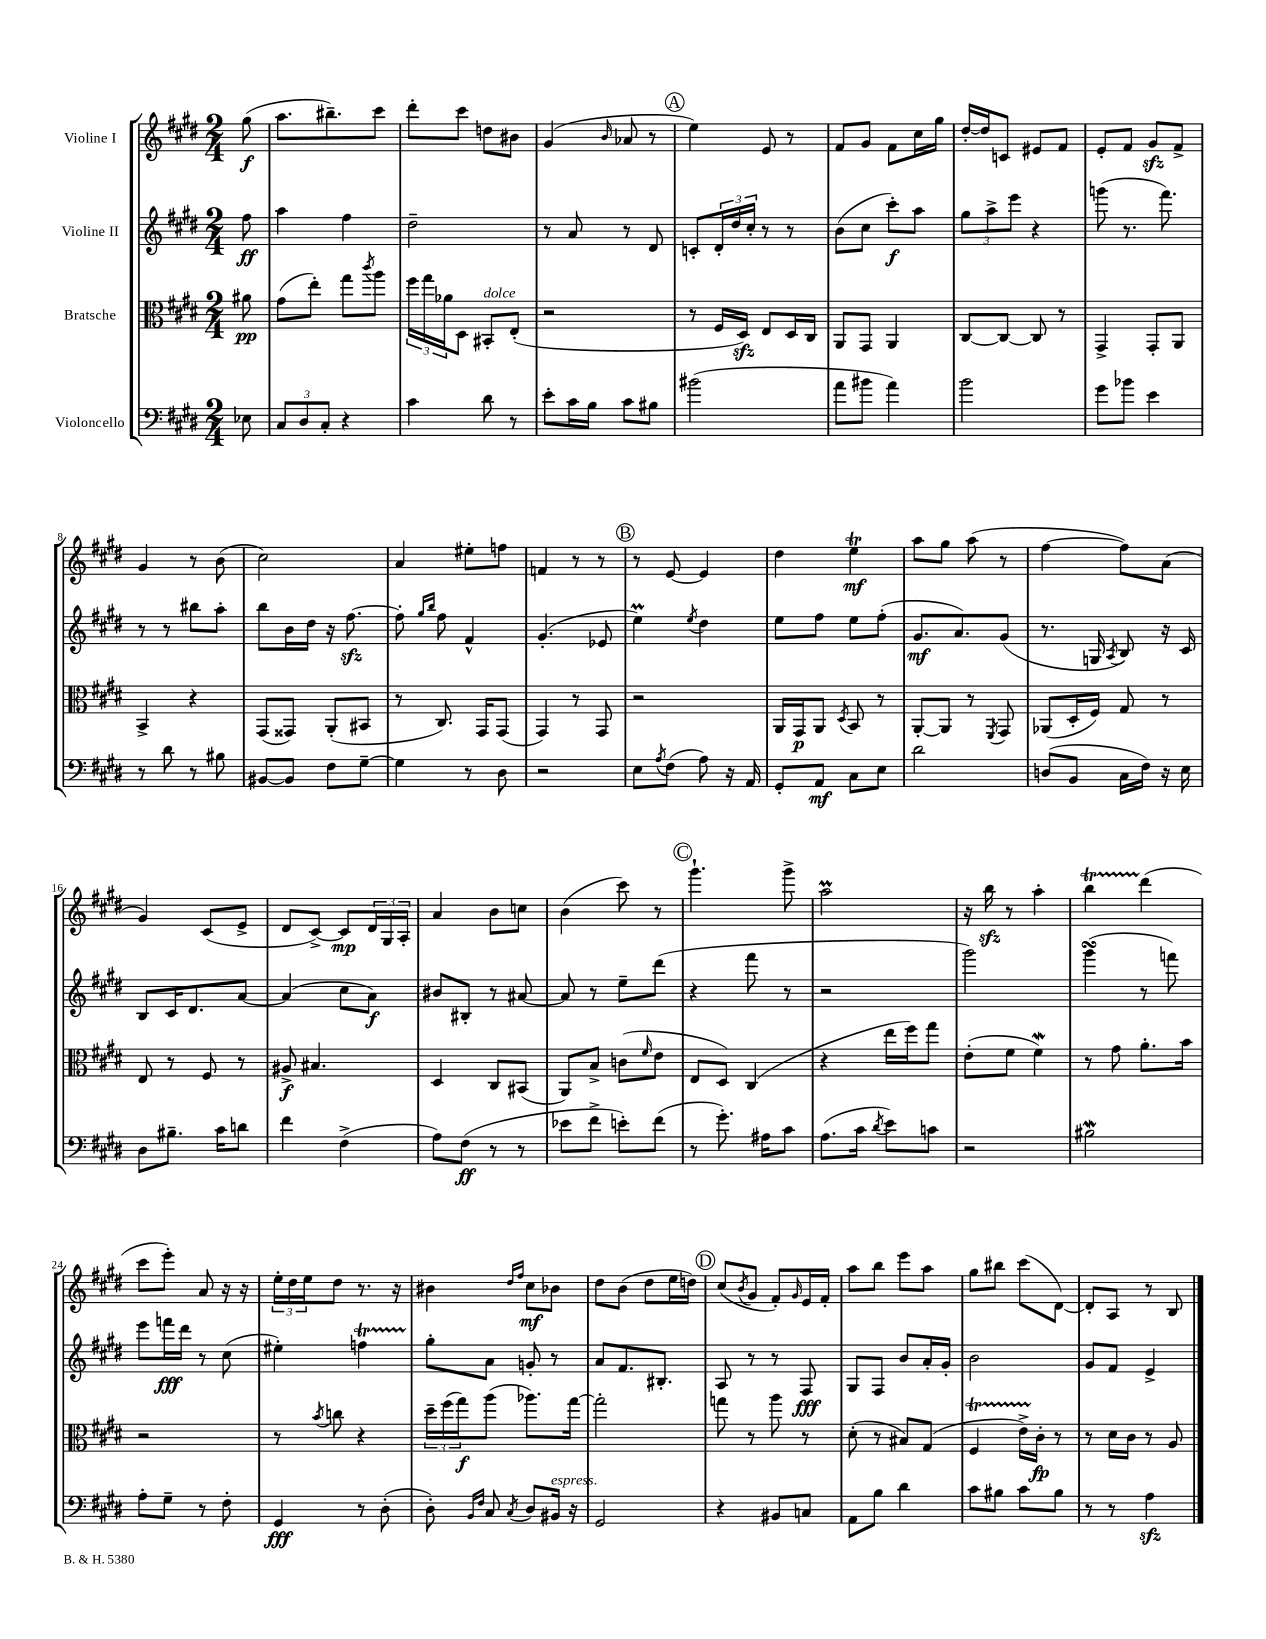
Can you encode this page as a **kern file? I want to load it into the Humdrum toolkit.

**kern	**kern	**kern	**kern
*staff4	*staff3	*staff2	*staff1
*clefF4	*clefC3	*clefG2	*clefG2
*k[f#c#g#d#]	*k[f#c#g#d#]	*k[f#c#g#d#]	*k[f#c#g#d#]
*M2/4	*M2/4	*M2/4	*M2/4
8E-	8a#	8ff#	(8gg#
=	=	=	=
12C#	(8g#	4aa	8.aa
12D#	.	.	.
.	8ee')	.	.
12C#'	.	.	.
.	.	.	8.bb#~)
4r	8gg#	4ff#	.
.	8qccc#	.	.
.	8aa	.	8ccc#
=	=	=	=
4c#	24ff#	2dd#~	8ddd#'
.	24gg#	.	.
.	24a-	.	.
.	8D#	.	8ccc#
8d#	8BB#'	.	8dd
8r	(8E'	.	8b#
=	=	=	=
8e'	2r	8r	(4g#
16c#	.	8a	.
16B	.	.	.
.	.	.	16qqb
8c#	.	8r	8a-
8B#	.	8d#	8r
=	=	=	=
(2b#	8r	8c'	4ee)
.	16F#	24d#'	.
.	.	24dd#	.
.	16D#)	.	.
.	.	24cc#'	.
.	8E	8r	8e
.	16D#	8r	8r
.	16C#	.	.
=	=	=	=
8a	8AA	(8b	8f#
8b#	8GG#	8cc#	8g#
4a)	4AA	8ccc#')	8f#
.	.	8aa	16cc#
.	.	.	16gg#
=	=	=	=
2b	[8C#	12gg#	[16dd#'
.	.	.	16dd#]
.	.	12aa^	.
.	8C#_	.	8c
.	.	12eee	.
.	8C#]	4r	8e#
.	8r	.	8f#
=	=	=	=
8g#	4GG#^	(8ggg	8e'
8b-	.	8.r	8f#
4e	8GG#'	.	8g#
.	.	8.fff#)	.
.	8AA	.	8f#^
=	=	=	=
8r	4BB^	8r	4g#
8d#	.	8r	.
8r	4r	8bb#	8r
8B#	.	8aa'	(8b
=	=	=	=
[8BB#	(8GG#	8bb	2cc#)
8BB#]	8GG##)	16b	.
.	.	16dd#	.
8F#	(8AA'	16r	.
.	.	[8.ff#	.
[8G#~	8BB#	.	.
=	=	=	=
4G#]	8r	8ff#']	4a
.	.	16qqgg#	.
.	.	16qqbb	.
.	8.C#)	8ff#	.
8r	.	4f#^^	8ee#'
.	16GG#	.	.
8D#	(8GG#	.	8ff
=	=	=	=
2r	4GG#)	(4.g#'	4f
.	8r	.	8r
.	8GG#	8e-	8r
=	=	=	=
8E	2r	4ee)	8r
8qA	.	.	.
(8F#	.	.	[8e
.	.	8qee	.
8A)	.	4dd#	4e]
16r	.	.	.
16AA	.	.	.
=	=	=	=
8GG#'	16AA	8ee	4dd#
.	16GG#	.	.
8AA	8AA	8ff#	.
.	8qD#	.	.
8C#	8BB	8ee	4ee
8E	8r	(8ff#'	.
=	=	=	=
2d#	[8AA'	8.g#	8aa
.	8AA]	.	8gg#
.	.	8.a)	.
.	8r	.	(8aa
.	8qFF#	.	.
.	8GG#	(8g#	8r
=	=	=	=
(8D	(8AA-	8.r	[4ff#
8BB	16D#'	.	.
.	16F#)	16G	.
.	.	8qA	.
16C#	8G#	8B)	8ff#])
16F#)	.	.	.
16r	8r	16r	(8a
16E	.	16c#	.
=	=	=	=
8D#	8E	8B	4g#)
8.B#~	8r	16c#	.
.	.	8.d#	.
.	8F#	.	(8c#
16c#	.	.	.
8d	8r	[8a	8e^
=	=	=	=
4f#	8A#^	(4a]	8d#
.	4.B#	.	[8c#^)
(4F#^	.	8cc#	8c#]
.	.	8a)	24d#
.	.	.	24G#
.	.	.	24A'
=	=	=	=
8A)	4D#	8b#	4a
(8F#	.	8B#'	.
8r	8C#	8r	8b
8r	(8BB#	[8a#	8cc
=	=	=	=
8e-	8AA)	8a#]	(4b
8f#^	8B^	8r	.
8e')	(8c	8ee~	8ccc#)
.	16qqf#	.	.
(8f#	8e	(8ddd#	8r
=	=	=	=
8r	8E	4r	4.ggg#`
8.g#')	8D#)	.	.
.	(4C#	8fff#	.
16A#	.	.	.
8c#	.	8r	8ggg#^
=	=	=	=
(8.A	4r	2r	2aa
16c#	.	.	.
8qd#	.	.	.
8e)	16ee	.	.
.	16ff#)	.	.
8c	8gg#	.	.
=	=	=	=
2r	(8e'	2ggg#)	16r
.	.	.	16bb
.	8f#	.	8r
.	4f#)	.	4aa'
=	=	=	=
2B#	8r	(4ggg#	4bb
.	8g#	.	.
.	8.a'	8r	(4ddd#
.	.	8fff)	.
.	16b	.	.
=	=	=	=
8A'	2r	8eee	8ccc#
8G#~	.	16fff	8eee')
.	.	16ddd#	.
8r	.	8r	8a
8F#'	.	(8cc#	16r
.	.	.	16r
=	=	=	=
4GG#	8r	4ee#')	24ee'
.	.	.	24dd#
.	.	.	24ee
.	8qb	.	.
.	8cc	.	8dd#
8r	4r	4ff	8.r
(8D#'	.	.	.
.	.	.	16r
=	=	=	=
8D#')	24dd#~	8gg#'	4b#
.	(24ff#	.	.
.	24gg#)	.	.
16qqBB	.	.	.
16qqF#	.	.	.
8C#	(8aa	8a	.
.	.	.	16qqdd#
8qC#	.	.	16qqff#
8D#	8.aa-)	8g'	8cc#
16BB#	.	8r	8b-
16r	[16gg#	.	.
=	=	=	=
2GG#	2gg#']	8a	8dd#
.	.	8.f#	(8b
.	.	.	8dd#
.	.	8.B#'	.
.	.	.	16ee
.	.	.	16dd)
=	=	=	=
4r	8gg	8A	(8cc#
.	.	.	8qb
.	8r	8r	8g#
8BB#	8aa	8r	8f#')
.	.	.	16qqg#
8C	8r	8F#	16e
.	.	.	16f#'
=	=	=	=
8AA	(8d#'	8G#	8aa
8B	8r	8F#	8bb
4d#	8B#)	8b	8eee
.	(8G#	16a'	8aa
.	.	16g#'	.
=	=	=	=
8c#	4F#	2b	8gg#
8B#	.	.	8bb#
8c#	16e^)	.	(8ccc#
.	16c#'	.	.
8B#	8r	.	[8d#)
=	=	=	=
8r	8r	8g#	8d#']
8r	16d#	8f#	8A
.	16c#	.	.
4A	8r	4e^	8r
.	8A	.	8B
==	==	==	==
*-	*-	*-	*-
